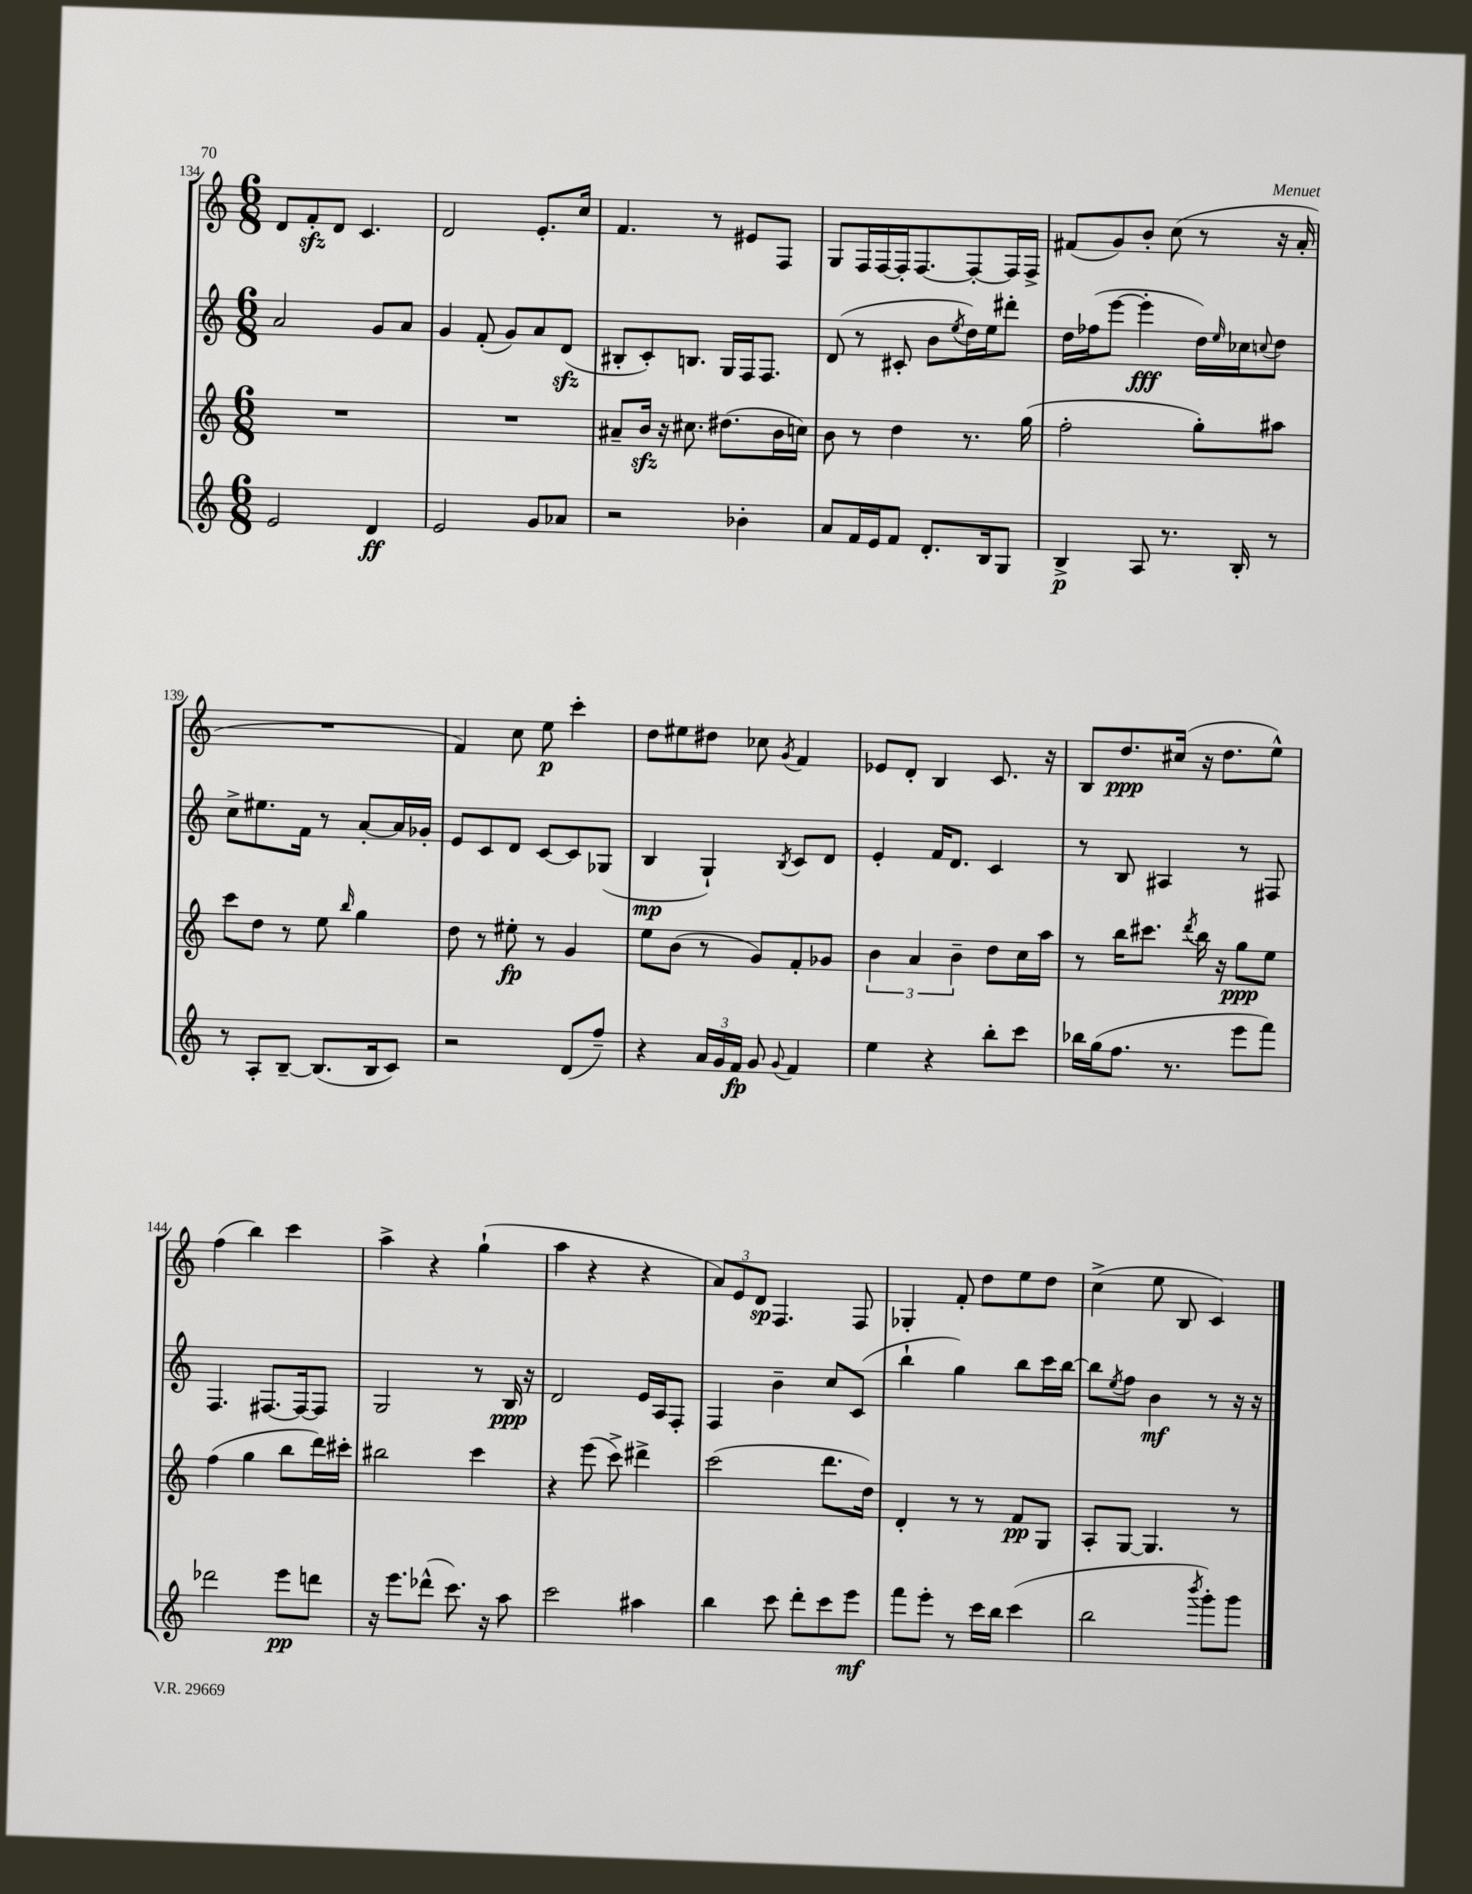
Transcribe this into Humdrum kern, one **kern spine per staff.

**kern	**kern	**kern	**kern
*staff4	*staff3	*staff2	*staff1
*clefG2	*clefG2	*clefG2	*clefG2
*k[]	*k[]	*k[]	*k[]
*M6/8	*M6/8	*M6/8	*M6/8
2e	2.r	2a	8d
.	.	.	8f'
.	.	.	8d
.	.	.	4.c
4d	.	8g	.
.	.	8a	.
=	=	=	=
2e	2.r	4g	2d
.	.	(8f'	.
.	.	8g)	.
8g	.	8a	8.e'
8a-	.	(8d	.
.	.	.	16cc
=	=	=	=
2r	8a#~	8B#'	4.f
.	16b	8c')	.
.	16r	.	.
.	8.cc#	8.B	.
.	.	.	8r
.	(8.dd#	16G	.
4b-'	.	16F	8e#
.	.	8.F	.
.	16b	.	8F
.	16cc)	.	.
=	=	=	=
8a	8b	(8d	8G
16f	8r	8r	16F
16e	.	.	[16F
8f	4dd	8c#'	16F']
.	.	.	[8.F
8.d'	.	8b	.
.	.	8qee	.
.	8.r	16dd)	8F'_
16B	.	16ee	.
8G	.	8ddd#'	16F]
.	(16gg	.	16F^
=	=	=	=
4B^	2ff'	16dd	(8f#
.	.	(16ff-	.
.	.	[8eee	8g)
8A	.	4eee']	8b'
8.r	.	.	(8cc
.	8gg')	16dd)	8r
.	.	16qqee	.
16B'	.	16cc-	.
.	.	8qqcc	.
8r	8aa#	8dd	16r
.	.	.	16a'
=	=	=	=
8r	8ccc	8cc^	2.r
8A'	8dd	8.ee#	.
[8B~	8r	.	.
.	.	16f	.
(8.B]	8ee	8r	.
.	16qqbb	.	.
.	4gg	[8a'	.
16B	.	.	.
8c)	.	16a]	.
.	.	16g-'	.
=	=	=	=
2r	8dd	8e	4f)
.	8r	8c	.
.	8ee#'	8d	8cc
.	8r	[8c	8ee
(8d	4g	8c]	4ccc'
8ff~)	.	(8G-	.
=	=	=	=
4r	8ee	4B	8dd
.	(8b	.	8ee#
24a	8r	4G`)	8dd#
24g	.	.	.
24f	.	.	.
8g	8g)	.	8cc-
8qqg	.	8qB	8qg
4f	8f'	8c	4f
.	8g-	8d	.
=	=	=	=
4ee	6b	4e'	8e-
.	.	.	8d'
.	6a	.	.
4r	.	16f	4B
.	.	8.d	.
.	6b~	.	.
8bb'	8dd	4c	8.c
8ccc	16cc	.	.
.	16aa	.	16r
=	=	=	=
16bb-	8r	8r	8B
(16gg	.	.	.
8.ff	16bb	8B	8.dd
.	8.ccc#	.	.
.	.	4A#	.
8.r	.	.	(16cc#
.	8qddd	.	.
.	16bb	.	16r
.	16r	.	8.dd
8eee	8gg	8r	.
8fff)	8ee	8F#	8ee^^)
=	=	=	=
2ddd-	(4ff	4.F	(4ff
.	4gg	.	4bb)
.	.	[8.F#	.
8eee	8bb	.	4ccc
.	.	16F#_	.
8ddd	16ddd)	8F#]	.
.	16ccc#'	.	.
=	=	=	=
16r	2bb#	2G	4aa^
8.eee	.	.	.
(8ddd-^^	.	.	4r
8.ccc)	.	.	.
.	4ccc	8r	(4gg`
16r	.	.	.
8aa	.	16B	.
.	.	16r	.
=	=	=	=
2ccc	4r	2d	4aa
.	(8eee	.	4r
.	8ccc^)	.	.
4aa#	4ddd#^	16e	4r
.	.	16A	.
.	.	8F'	.
=	=	=	=
4bb	(2ccc	4F	12a)
.	.	.	12e
.	.	.	12d
8ccc	.	4b~	4.F
8ddd'	.	.	.
8ccc	8.ddd	8cc	.
8eee	.	(8c	8F
.	16dd)	.	.
=	=	=	=
8fff	4d'	4bb`	4G-'
8eee'	.	.	.
8r	8r	4gg)	8f'
16ccc	8r	.	8dd
16bb	.	.	.
(4ccc	8f	8bb	8ee
.	8G	16ccc	8dd
.	.	[16bb	.
=	=	=	=
2bb	8A'	8bb]	(4cc^
.	.	8qee	.
.	[8G	8ff	.
.	4.G]	4b	8ee
.	.	.	8B
8qbbb	.	.	.
8ggg')	.	8r	4c)
8ggg	8r	16r	.
.	.	16r	.
==	==	==	==
*-	*-	*-	*-
